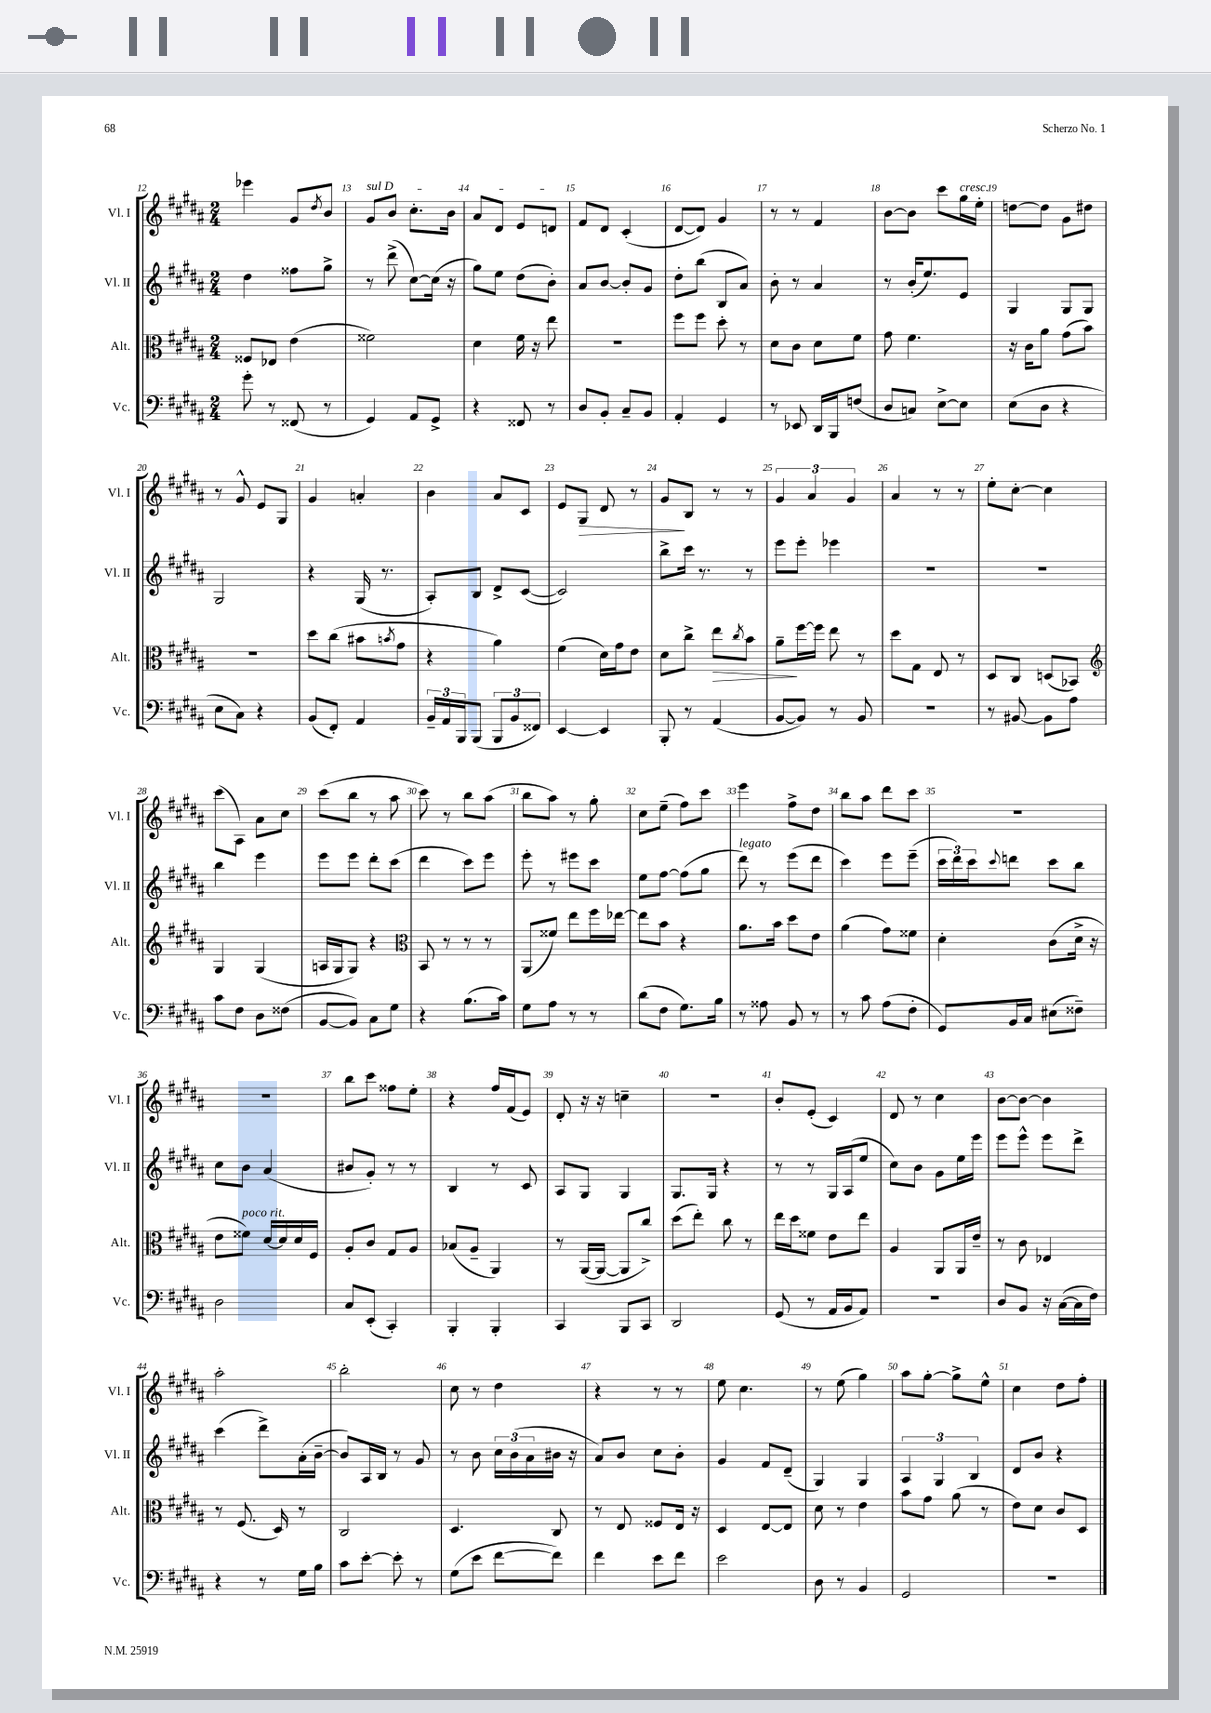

**kern	**kern	**dynam	**kern	**kern	**dynam
*part4	*part3	*part3	*part2	*part1	*part1
*staff4	*staff3	*staff3	*staff2	*staff1	*staff1
*I"Vc.	*I"Alt.	*	*I"Vl. II	*I"Vl. I	*
*I'Vc.	*I'Alt.	*	*I'Vl. II	*I'Vl. I	*
*clefF4	*clefC3	*	*clefG2	*clefG2	*
*k[f#c#g#d#a#]	*k[f#c#g#d#a#]	*	*k[f#c#g#d#a#]	*k[f#c#g#d#a#]	*
*M2/4	*M2/4	*	*M2/4	*M2/4	*
=12	=12	=12	=12	=12	=12
8g#'\	8F##X/L	.	4dd#\	4eee-X\	.
8r	8E-X/J	.	.	.	.
(8FF##X/	(4e\	.	8ff##X\L	8g#/L	.
.	.	.	.	8qdd#/	.
8r	.	.	8gg#^\J	8b/J	.
=13	=13	=13	=13	=13	=13
!	!	!	!	!LO:TX:a:i:t=sul D	!
4GG#/)	2f##X\)	.	8r	8g#/L	.
.	.	.	(8ddd#^\	8b/J	.
8AA#/L	.	.	[8cc#\L)	8.cc#'\L	.
8GG#^/J	.	.	(16cc#\Jk]	.	.
.	.	.	16r	16b\Jk	.
=14	=14	=14	=14	=14	=14
4r	4d#\	.	8gg#\L)	8a#/L	.
.	.	.	8ee\J	8d#/J	.
8FF##X/	16f#\	.	(8dd#\L	8e/L	.
.	16r	.	.	.	.
8r	8ee\	.	8b'\J)	8dn/J	.
=15	=15	=15	=15	=15	=15
8D#/L	2r	.	8a#/L	8f#/L	.
8BB'/J	.	.	[8b/J	8d#/J	.
8C#~/L	.	.	8b'/L]	(4c#'/	.
8BB/J	.	.	8g#/J	.	.
=16	=16	=16	=16	=16	=16
4AA#'/	8ff#\L	.	8dd#'\L	[8d#/L	.
.	8ff#\J	.	(8bb\J	8d#/J])	.
4GG#/	8dd#'\	.	8B/L	4g#/	.
.	8r	.	8a#/J)	.	.
=17	=17	=17	=17	=17	=17
8r	8d#\L	.	8b'\	8r	.
8EE-X/	8c#\J	.	8r	8r	.
16DD#/LL	8d#\L	.	4a#/	4f#/	.
16BBB/J	.	.	.	.	.
(8Fn/J	8f#\J	.	.	.	.
=18	=18	=18	=18	=18	=18
8D#/L	8g#\	.	8r	[8b\L	.
8Cn/J)	4.f#\	.	(16b'/KL	8b\J]	.
.	.	.	8.ee/)	.	.
[8E^\L	.	.	.	8ccc#\L	.
!	!	!	!	!LO:TX:a:i:t=cresc.	!
8E\J]	.	.	8e/J	16gg#\L	.
.	.	.	.	16ee'\JJ	.
=19	=19	=19	=19	=19	=19
(8E\L	16r	.	4G#/	[8ddn\L	.
.	16c#\KL	.	.	.	.
8D#\J	8a#\J	.	.	8dd\J]	.
4r	(8g#\L	.	8G#/L	8g#\L	.
.	8b\J)	.	8G#/J	8dd#X\J	.
!!LO:LB:g=z
=20	=20	=20	=20	=20	=20
8E\L	2r	.	2G#/	8r	.
8C#\J)	.	.	.	8g#^^/	.
4r	.	.	.	8e/L	.
.	.	.	.	8G#/J	.
=21	=21	=21	=21	=21	=21
(8BB/L	8dd#\L	.	4r	4g#/	.
8FF#'/J)	(8cc#\J	.	.	.	.
4AA#/	8b#X\L	.	(16G#/	4an'/	.
.	.	.	8.r	.	.
.	8qbn/	.	.	.	.
.	8g#\J	.	.	.	.
=22	=22	=22	=22	=22	=22
24BB~/LL	4r	.	8A#'/L)	4b\	.
24AA#/	.	.	.	.	.
24BBB/J	.	.	.	.	.
(8BBB/J	.	.	8B/J	.	.
12BBB/L	4a#\)	.	8d#^/L	8a#/L	.
12BB/	.	.	.	.	.
.	.	.	([8c#/J	8c#/J	.
12FF##X/J)	.	.	.	.	.
=23	=23	=23	=23	=23	=23
[4EE/	(4f#\	.	2c#/])	8e/L	.
!	!	!	!	!	!LO:HP:b
.	.	.	.	8G#/J	>
4EE/]	16d#\LL)	.	.	8d#/	.
.	16g#\J	.	.	.	.
.	8e\J	.	.	8r	.
=24	=24	=24	=24	=24	=24
8BBB'/	8d#\L	.	8bb^\L	8g#/L	.
8r	8cc#^\J	.	16ccc#\Jk	8B/J	]
.	.	.	8.r	.	.
!	!	!LO:HP:b	!	!	!
(4AA#/	8ee\L	>	.	8r	.
.	8qcc#/	.	.	.	.
.	8b\J	.	8r	8r	.
=25	=25	=25	=25	=25	=25
[8BB/L	8a#~\L	.	8eee\L	6g#/	.
8BB/J])	[16ff#\L	]	8eee'\J	.	.
.	.	.	.	6a#/	.
.	16ff#\JJ]	.	.	.	.
8r	8ee\	.	4eee-X\	.	.
.	.	.	.	6g#/	.
8BB/	8r	.	.	.	.
=26	=26	=26	=26	=26	=26
2r	8dd#\L	.	2r	4a#/	.
.	8G#\J	.	.	.	.
.	8E/	.	.	8r	.
.	8r	.	.	8r	.
=27	=27	=27	=27	=27	=27
8r	8D#/L	.	2r	8ee'\L	.
[8BB#X/	8C#/J	.	.	[8cc#'\J	.
8BB#\L]	(8Dn/L	.	.	4cc#\]	.
8A#\J	8BB-X/J)	.	.	.	.
!!LO:LB:g=z
=28	=28	=28	=28	=28	=28
*	*clefG2	*	*	*	*
8c#\L	4G#/	.	4bb\	(8ccc#\L	.
8F#\J	.	.	.	8A#\J)	.
8D#\L	(4G#/	.	4eee\	8a#\L	.
(8F##X\J	.	.	.	8cc#\J	.
=29	=29	=29	=29	=29	=29
[8BB/L	16An/LL	.	8eee\L	(8ccc#\L	.
.	16G#/J	.	.	.	.
8BB/J])	8G#/J)	.	8eee\J	8bb\J	.
8C#\L	4r	.	8ddd#'\L	8r	.
8G#\J	.	.	(8ccc#\J	8aa#\	.
=30	=30	=30	=30	=30	=30
*	*clefC3	*	*	*	*
4r	8BB/	.	4ddd#\	8ccc#\)	.
.	8r	.	.	8r	.
(8.B\L	8r	.	8ccc#\L)	8bb\L	.
.	8r	.	8eee\J	(8aa#\J	.
16c#\Jk)	.	.	.	.	.
=31	=31	=31	=31	=31	=31
8G#\L	(8AA#/L	.	8eee'\	8bb\L	.
8A#\J	8f##X/J)	.	8r	8aa#\J)	.
8r	8ee\L	.	8eee#X\L	8r	.
8r	16ff#\L	.	8ccc#\J	8gg#'\	.
.	[16ee-X\JJ	.	.	.	.
=32	=32	=32	=32	=32	=32
(8d#\L	8ee-\L]	.	8ee\L	8cc#\L	.
8F#\J	8b\J	.	[8ff#\J	(8ee~\J	.
8.G#\L)	4r	.	(8ff#\L]	8ff#\L)	.
.	.	.	8gg#\J	8ccc#\J	.
16B\Jk	.	.	.	.	.
=33	=33	=33	=33	=33	=33
!	!	!	!LO:TX:a:i:t=legato	!	!
8r	8.a#\L	.	8ddd#\)	4eee\	.
8A##X\	.	.	8r	.	.
.	16b\Jk	.	.	.	.
8BB/	8dd#\L	.	(8eee\L	8ff#^\L	.
8r	8e\J	.	8ddd#\J	8dd#\J	.
=34	=34	=34	=34	=34	=34
8r	(4a#\	.	4ccc#\)	8bb\L	.
8c#\	.	.	.	8aa#\J	.
(8A#\L	8g#\L)	.	8eee\L	8ddd#\L	.
8F#'\J	8f##X\J	.	(8eee~\J	8ccc#\J	.
=35	=35	=35	=35	=35	=35
8GG#/L)	4d#'\	.	24ccc#\LL	2r	.
.	.	.	24ddd#\)	.	.
.	.	.	24ccc#\J	.	.
.	.	.	8qqccc#/	.	.
16BB/L	.	.	8dddn\J	.	.
16C#/JJ	.	.	.	.	.
(8E#X\L	(8c#\L	.	8ccc#\L	.	.
8F##X~\J)	16d#^\Jk	.	8bb\J	.	.
.	16r	.	.	.	.
!!LO:LB:g=z
=36	=36	=36	=36	=36	=36
2D#\	8e\L	.	8cc#\L	2r	.
!	!LO:TX:a:i:t=poco rit.	!	!	!	!
.	8f##X\J)	.	8b\J	.	.
.	[16d#/LL	.	(4a#/	.	.
.	16d#/]	.	.	.	.
.	16d#/	.	.	.	.
.	16F#/JJ	.	.	.	.
=37	=37	=37	=37	=37	=37
8C#/L	8A#'/L	.	8b#X/L	8bb\L	.
(8EE'/J	8c#/J	.	8g#'/J)	8ccc#\J	.
4CC#'/)	8G#/L	.	8r	8ff##X\L	.
.	8A#/J	.	8r	8ee'\J	.
=38	=38	=38	=38	=38	=38
4BBB'/	(8B-X/L	.	4B/	4r	.
.	8A#~/J	.	.	.	.
4BBB'/	4AA#/)	.	8r	16ff#/LL	.
.	.	.	.	(16f#/J	.
.	.	.	8c#/	8e/J)	.
=39	=39	=39	=39	=39	=39
4CC#/	8r	.	8A#/L	8d#'/	.
.	([16AA#/LL	.	8G#/J	16r	.
.	16AA#/JJ_	.	.	16r	.
8BBB/L	8AA#/L]	.	4G#/	4ccn~\	.
8CC#/J	8cc#^/J)	.	.	.	.
=40	=40	=40	=40	=40	=40
2DD#/	(8dd#\L	.	8.G#/L	2r	.
.	8ee'\J)	.	.	.	.
.	.	.	16G#/Jk	.	.
.	8cc#\	.	4r	.	.
.	8r	.	.	.	.
=41	=41	=41	=41	=41	=41
(8GG#/	16ee\LL	.	8r	8b'/L	.
.	16dd#\J	.	.	.	.
8r	8f##X\J	.	8r	(8e'/J	.
16AA#/LL	8e\L	.	16G#/LL	4c#/)	.
16BB/J	.	.	(16A#/J	.	.
8AA#/J)	8ee\J	.	8ee/J	.	.
=42	=42	=42	=42	=42	=42
2r	4A#/	.	8cc#\L)	8d#/	.
.	.	.	8b\J	8r	.
.	8AA#/L	.	8g#\L	4cc#\	.
.	16AA#/L	.	16ee\L	.	.
.	16e~/JJ	.	16eee\JJ	.	.
=43	=43	=43	=43	=43	=43
8D#/L	8r	.	8eee\L	[8b\L	.
8BB/J	8c#\	.	8eee^^\J	8b\J_	.
16r	4E-X/	.	8eee\L	4b\]	.
([16C#\LL	.	.	.	.	.
16C#\]	.	.	8ddd#^\J	.	.
16F#\JJ)	.	.	.	.	.
!!LO:LB:g=z
=44	=44	=44	=44	=44	=44
4r	8r	.	(4ccc#\	2aa#'\	.
.	(8.F#/	.	.	.	.
8r	.	.	8ddd#^\L)	.	.
.	16D#/)	.	.	.	.
16G#\LL	8r	.	(16a#'\L	.	.
16B\JJ	.	.	[16b~\JJ	.	.
=45	=45	=45	=45	=45	=45
8c#\L	2C#/	.	8b/L])	2bb'\	.
[8e'\J	.	.	16A#/L	.	.
.	.	.	16B/JJ	.	.
8e'\]	.	.	8r	.	.
8r	.	.	8g#/	.	.
=46	=46	=46	=46	=46	=46
(8G#\L	4.D#/	.	8r	8cc#\	.
8e\J	.	.	8b\	8r	.
[8f#\L	.	.	24cc#\LL	4dd#\	.
.	.	.	(24b\	.	.
.	.	.	24a#\	.	.
8f#\J])	8C#/	.	16b#X\JJ	.	.
.	.	.	16r	.	.
=47	=47	=47	=47	=47	=47
4f#\	8r	.	8a#/L)	4r	.
.	8E/	.	8b/J	.	.
8e\L	8F##X/L	.	8cc#\L	8r	.
8f#\J	16E/Jk	.	8b'\J	8r	.
.	16r	.	.	.	.
=48	=48	=48	=48	=48	=48
2e\	4D#/	.	4g#/	8ee\	.
.	.	.	.	4.cc#\	.
.	[8E/L	.	8f#/L	.	.
.	8E/J]	.	(8d#~/J	.	.
=49	=49	=49	=49	=49	=49
8D#\	8d#\	.	4G#/)	8r	.
8r	8r	.	.	(8ee\	.
4BB/	4e\	.	4G#/	4gg#\)	.
=50	=50	=50	=50	=50	=50
2GG#/	8b\L	.	6A#/	8aa#\L	.
.	8g#\J	.	.	[8gg#'\J	.
.	.	.	6G#/	.	.
.	(8a#\	.	.	8gg#^\L]	.
.	.	.	6B/	.	.
.	8r	.	.	8ee^^\J	.
=51	=51	=51	=51	=51	=51
2r	8e\L)	.	8d#/L	4cc#\	.
.	8d#\J	.	8b/J	.	.
.	8c#/L	.	4r	8dd#\L	.
.	8D#/J	.	.	8ff#'\J	.
==	==	==	==	==	==
*-	*-	*-	*-	*-	*-
